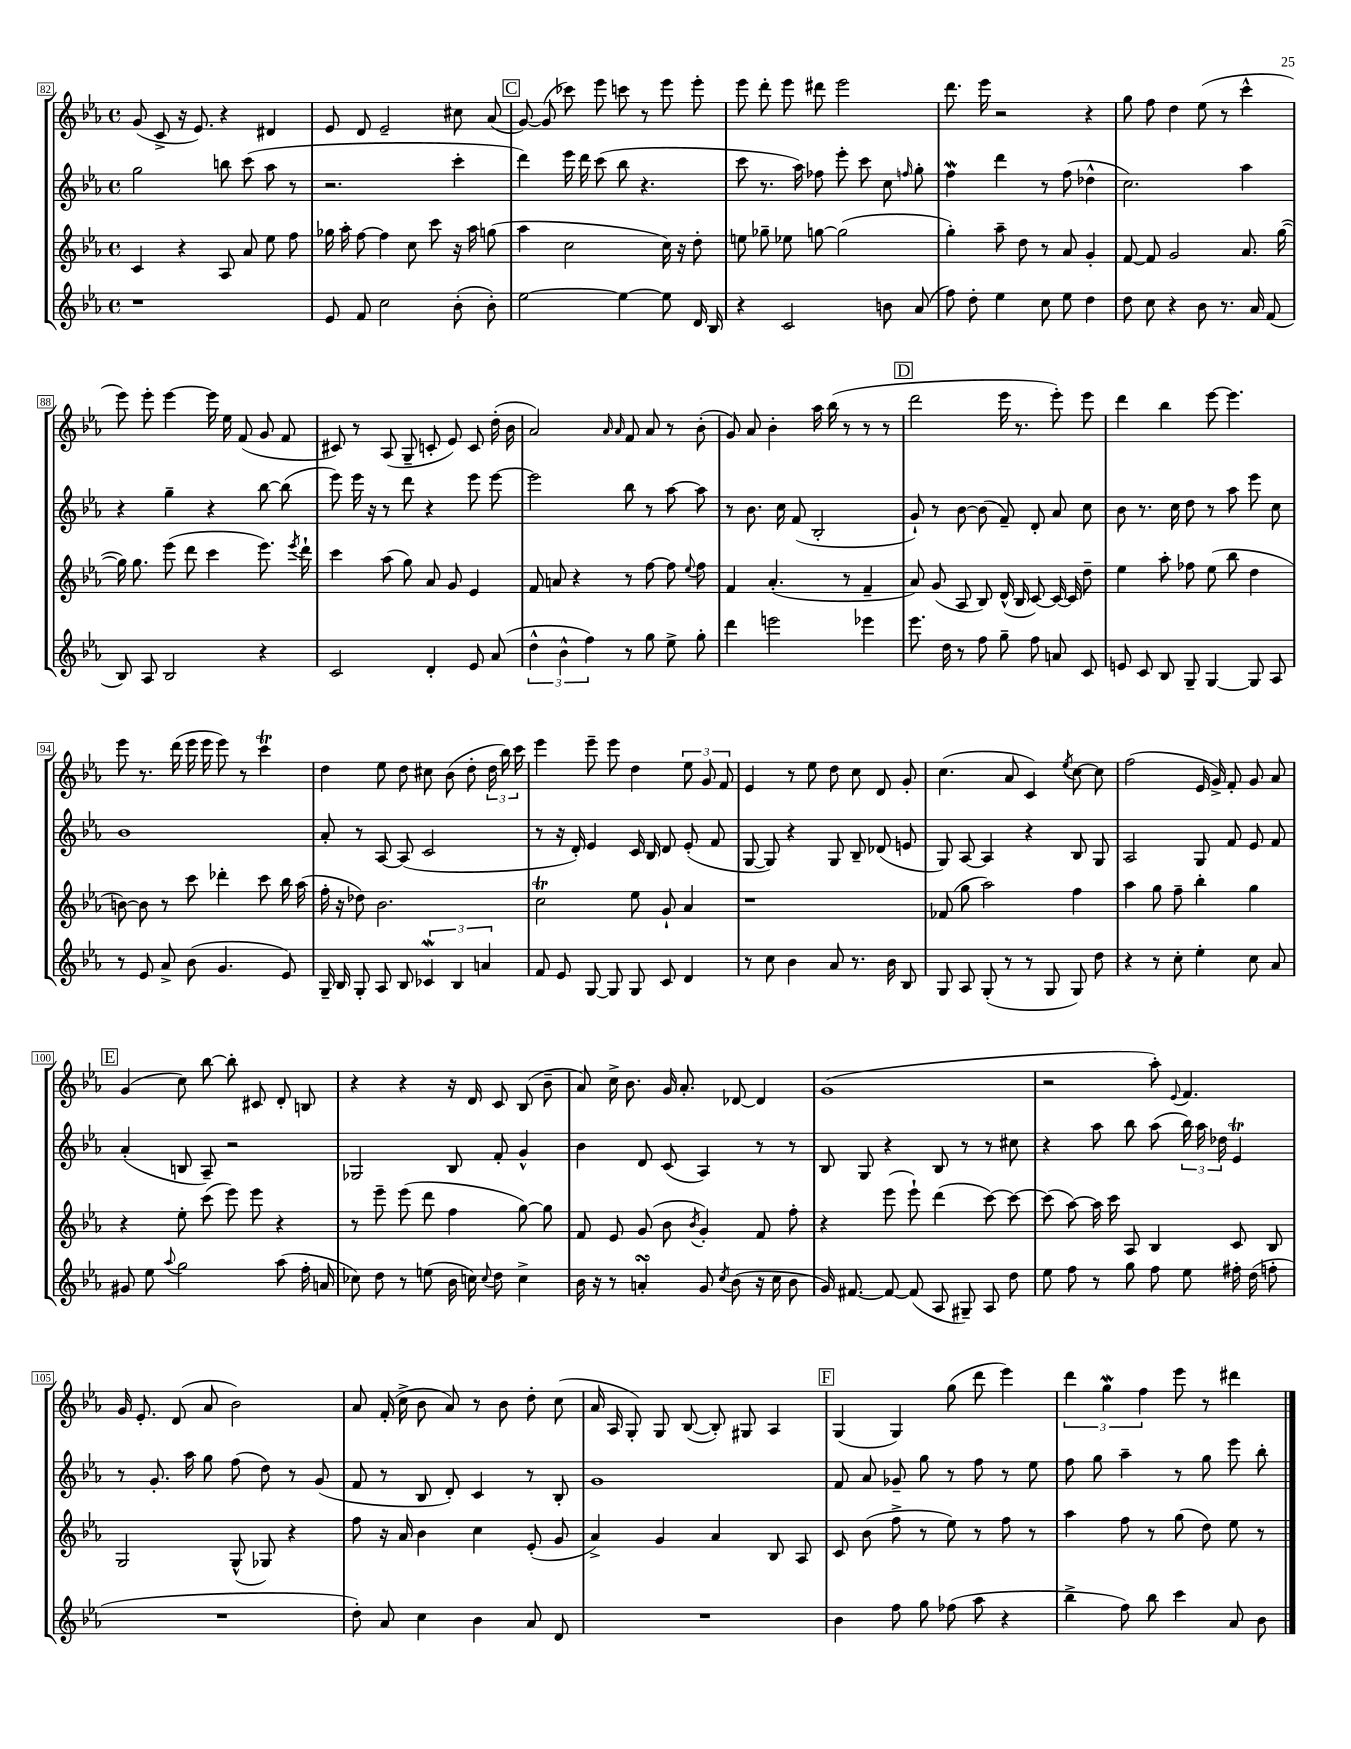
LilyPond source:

<<
\new StaffGroup <<
\new Staff = "s0" {
    \clef treble \key ees \major \defaultTimeSignature \time 4/4
    \autoBeamOff g'8( c'8-> r16 ees'8.) r4 dis'4 |
    ees'8 d'8 ees'2-- cis''8 aes'8( |
    \mark \markup { \box "C" } g'8~) g'8( ces'''8) ees'''8 c'''8 r8 ees'''8 ees'''8-. |
    ees'''8 d'''8-. ees'''8 dis'''8 ees'''2 |
    d'''8. ees'''16 r2 r4 |
    g''8 f''8 d''4 ees''8( r8 c'''4-^ |
    ees'''8) ees'''8-. ees'''4~ ees'''16 ees''16 f'8( g'8 f'8 |
    cis'8) r8 aes8( g8-- c'8-. ees'8) c'8 d''16-.( bes'16 |
    aes'2) \grace { aes'16 aes'16 } f'8 aes'8 r8 bes'8-.( |
    g'8) aes'8 bes'4-. aes''16 bes''16( r8 r8 r8 |
    \mark \markup { \box "D" } d'''2 ees'''16 r8. ees'''8-.) ees'''8 |
    d'''4 bes''4 ees'''8~ ees'''4. |
    ees'''8 r8. d'''16( ees'''16 ees'''16 ees'''8) r8 c'''4\trill |
    d''4 ees''8 d''8 cis''8 bes'8( d''8-. \tuplet 3/2 { d''16 bes''16) c'''16 } |
    ees'''4 ees'''8-- ees'''8 d''4 \tuplet 3/2 { ees''8 g'8 f'8 } |
    ees'4 r8 ees''8 d''8 c''8 d'8 g'8-. |
    c''4.( aes'8 c'4) \acciaccatura { ees''8 } c''8~ c''8 |
    f''2( ees'16 g'16->) f'8-. g'8 aes'8 |
    \mark \markup { \box "E" } g'4( c''8) bes''8~ bes''8-. cis'8 d'8-. b8 |
    r4 r4 r16 d'16 c'8 bes8( bes'8-- |
    aes'8) c''16-> bes'8. g'16 aes'8.-. des'8~ des'4 |
    g'1( |
    r2 aes''8-.) \appoggiatura { ees'8 } f'4. |
    g'16 ees'8.-. d'8( aes'8 bes'2) |
    aes'8 f'16-.( c''16-> bes'8 aes'8) r8 bes'8 d''8-. c''8( |
    aes'16 aes16 g8-.) g8 bes8~( bes8-.) gis8 aes4 |
    \mark \markup { \box "F" } g4( g4) g''8( d'''8 ees'''4) |
    \tuplet 3/2 { d'''4 g''4\mordent f''4 } ees'''8 r8 dis'''4 \bar "|." |
}
\new Staff = "s1" {
    \clef treble \key ees \major \defaultTimeSignature \time 4/4
    \autoBeamOff g''2 b''8 c'''8( aes''8 r8 |
    r2. c'''4-. |
    \mark \markup { \box "C" } d'''4) ees'''16 d'''16 c'''8( bes''8 r4. |
    c'''8 r8. aes''16) fes''8 ees'''8-. c'''8 c''8 \grace { f''16 } g''8-. |
    f''4\mordent d'''4 r8 f''8( des''4-^ |
    c''2.) aes''4 |
    r4 g''4-- r4 bes''8~ bes''8( |
    ees'''8) ees'''16 r16 r8 d'''8 r4 ees'''8 ees'''8~ |
    ees'''2 bes''8 r8 aes''8~ aes''8 |
    r8 bes'8. c''16 f'8( bes2-. |
    \mark \markup { \box "D" } g'8-!) r8 bes'8~ bes'8( f'8--) d'8-. aes'8 c''8 |
    bes'8 r8. c''16 d''8 r8 aes''8 ees'''8 c''8 |
    bes'1 |
    aes'8-. r8 aes8~ aes8( c'2 |
    r8 r16 d'16-.) ees'4 c'16 bes16 d'8 ees'8-.( f'8 |
    g8~ g8) r4 g8 bes8-- des'8( e'8 |
    g8) aes8~ aes4 r4 bes8 g8 |
    aes2 g8 f'8 ees'8 f'8 |
    \mark \markup { \box "E" } aes'4-.( b8 aes8--) r2 |
    ges2 bes8 f'8-. g'4-^ |
    bes'4 d'8 c'8( aes4) r8 r8 |
    bes8 g8 r4 bes8 r8 r8 cis''8 |
    r4 aes''8 bes''8 aes''8( \tuplet 3/2 { bes''16) aes''16 des''16 } ees'4\trill |
    r8 g'8.-. aes''16 g''8 f''8( d''8) r8 g'8( |
    f'8 r8 bes8 d'8-.) c'4 r8 bes8-. |
    g'1 |
    \mark \markup { \box "F" } f'8 aes'8 ges'8-- g''8 r8 f''8 r8 ees''8 |
    f''8 g''8 aes''4-- r8 g''8 ees'''8 bes''8-. \bar "|." |
}
\new Staff = "s2" {
    \clef treble \key ees \major \defaultTimeSignature \time 4/4
    \autoBeamOff c'4 r4 aes8 aes'8 ees''8 f''8 |
    ges''16 aes''16-. f''8~ f''4 c''8 c'''8 r16 aes''16 g''8( |
    \mark \markup { \box "C" } aes''4 c''2 c''16) r16 d''8-. |
    e''8 ges''8-- ees''8 g''8~ g''2( |
    g''4-.) aes''8-- d''8 r8 aes'8 g'4-. |
    f'8~ f'8 g'2 aes'8. g''16~( |
    g''16) g''8. ees'''8( d'''8 c'''4 ees'''8.) \acciaccatura { ees'''8 } d'''16-! |
    c'''4 aes''8( g''8) aes'8 g'8 ees'4 |
    f'8 a'8 r4 r8 f''8~ f''8 \appoggiatura { ees''8 } f''8 |
    f'4 aes'4.-.( r8 f'4-- |
    \mark \markup { \box "D" } aes'8) g'8( aes8 bes8) d'16-^( bes16 c'8~) c'16~ c'16 d''8-- |
    ees''4 aes''8-. fes''8 ees''8( bes''8 d''4 |
    b'8~) b'8 r8 c'''8 des'''4-. c'''8 bes''16 aes''16( |
    f''16-. r16 des''8) bes'2. |
    c''2\trill ees''8 g'8-! aes'4 |
    r1 |
    fes'8( g''8 aes''2) f''4 |
    aes''4 g''8 f''8-- bes''4-. g''4 |
    \mark \markup { \box "E" } r4 ees''8-. c'''8( ees'''8) ees'''8 r4 |
    r8 ees'''8-- ees'''8( d'''8 f''4 g''8~) g''8 |
    f'8 ees'8 g'8( bes'8 \acciaccatura { bes'8 } g'4-.) f'8 f''8-. |
    r4 ees'''8( ees'''8-!) d'''4( c'''8~) c'''8~ |
    c'''8( aes''8~) aes''16 c'''16 aes8 bes4 c'8 bes8 |
    g2 g8-^( ges8) r4 |
    f''8 r16 aes'16 bes'4 c''4 ees'8-.( g'8 |
    aes'4->) g'4 aes'4 bes8 aes8 |
    \mark \markup { \box "F" } c'8 bes'8( f''8-> r8 ees''8) r8 f''8 r8 |
    aes''4 f''8 r8 g''8( d''8) ees''8 r8 \bar "|." |
}
\new Staff = "s3" {
    \clef treble \key ees \major \defaultTimeSignature \time 4/4
    \autoBeamOff r1 |
    ees'8 f'8 c''2 bes'8-.( bes'8-.) |
    \mark \markup { \box "C" } ees''2~ ees''4~ ees''8 d'16 bes16 |
    r4 c'2 b'8 aes'8( |
    f''8) d''8-. ees''4 c''8 ees''8 d''4 |
    d''8 c''8 r4 bes'8 r8. aes'16 f'8( |
    bes8) aes8 bes2 r4 |
    c'2 d'4-. ees'8 aes'8( |
    \tuplet 3/2 { d''4-^ bes'4-^ f''4) } r8 g''8 ees''8-> g''8-. |
    d'''4 e'''2 ees'''4 |
    \mark \markup { \box "D" } ees'''8. d''16 r8 f''8 g''8-- f''8 a'8 c'8 |
    e'8 c'8 bes8 g8-- g4~ g8 aes8 |
    r8 ees'8 aes'8-> bes'8( g'4. ees'8) |
    g16-- bes16 g8-. aes8 bes8 \tuplet 3/2 { ces'4\mordent bes4 a'4 } |
    f'8 ees'8 g8~ g8 g8 c'8 d'4 |
    r8 c''8 bes'4 aes'8 r8. bes'16 bes8 |
    g8 aes8 g8-.( r8 r8 g8 g8) d''8 |
    r4 r8 c''8-. ees''4-. c''8 aes'8 |
    \mark \markup { \box "E" } gis'8 ees''8 \appoggiatura { aes''8 } g''2 aes''8( f''16-. a'16 |
    ces''8) d''8 r8 e''8( bes'16 c''16) \appoggiatura { c''8 } d''8 c''4-> |
    bes'16 r16 r8 a'4-.\turn g'8 \acciaccatura { c''8 } bes'8( r16 c''16 bes'8 |
    g'16) fis'8.~ fis'8~ fis'8( aes8 gis8--) aes8 d''8 |
    ees''8 f''8 r8 g''8 f''8 ees''8 fis''16-. d''16( f''8-. |
    R1 |
    d''8-.) aes'8 c''4 bes'4 aes'8 d'8 |
    R1 |
    \mark \markup { \box "F" } bes'4 f''8 g''8 fes''8( aes''8 r4 |
    bes''4-> f''8) bes''8 c'''4 aes'8 bes'8 \bar "|." |
}
>>
>>
\layout { \context { \Score currentBarNumber = #82 \override BarNumber.stencil = #(make-stencil-boxer 0.1 0.3 ly:text-interface::print) } }
